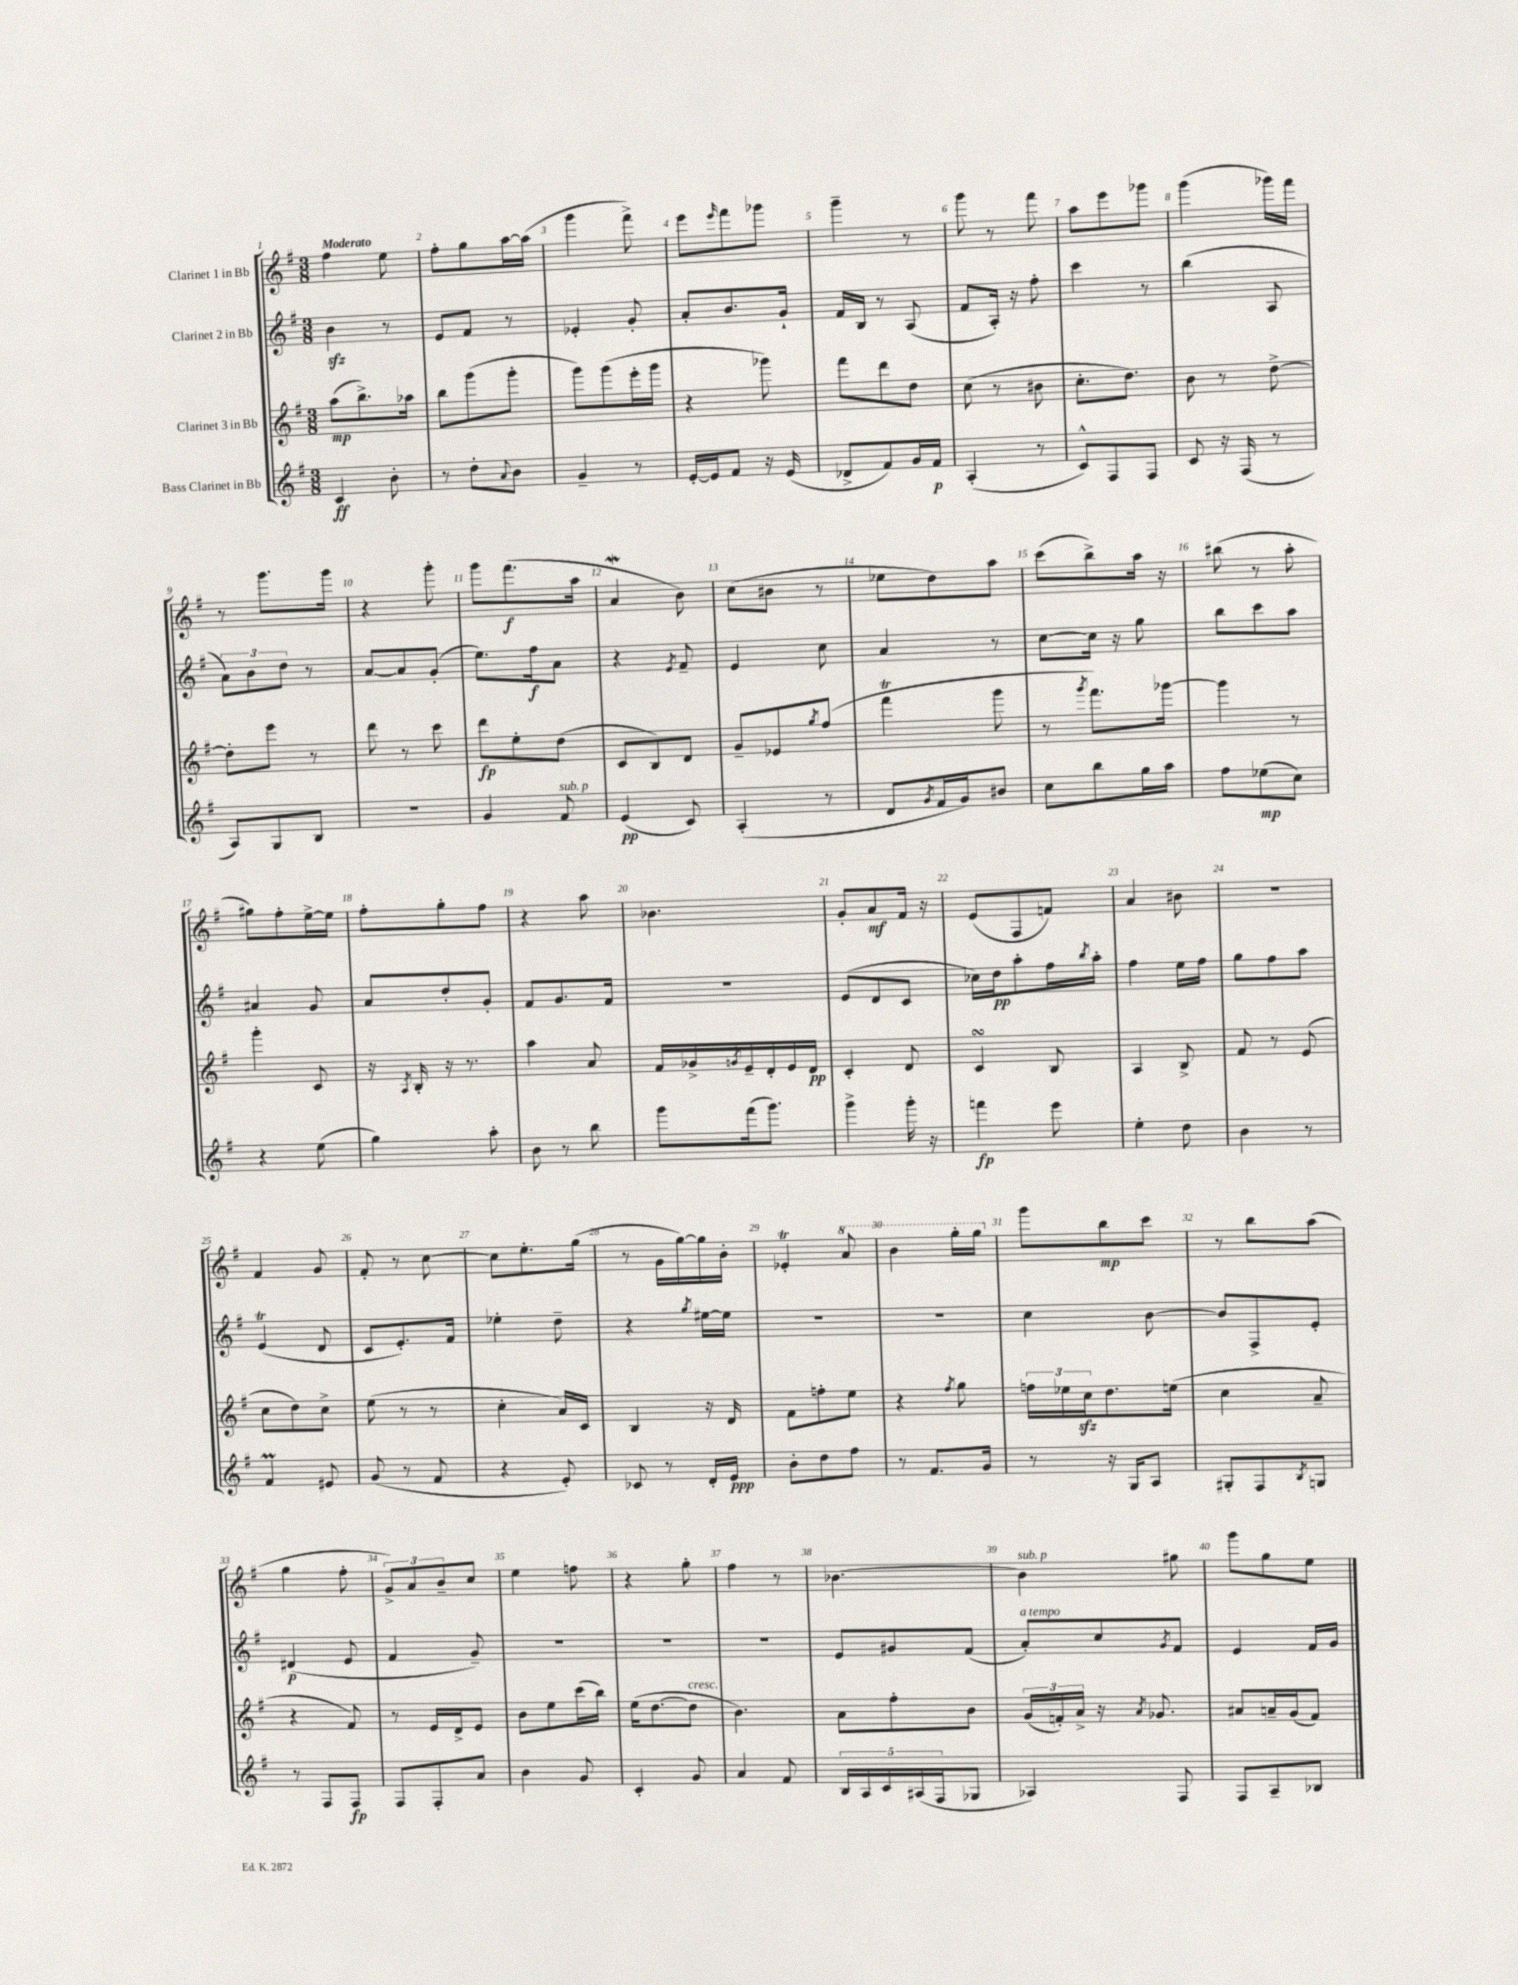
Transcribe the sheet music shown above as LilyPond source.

<<
\new StaffGroup <<
\new Staff = "s0" \with { instrumentName = "Clarinet 1 in Bb" } {
    \clef treble \key g \major \numericTimeSignature \time 3/8 \tempo "Moderato"
    fis''4 e''8 |
    fis''8-. g''8 a''16~ a''16( |
    g'''4 fis'''8->) |
    e'''8 \grace { e'''16 } fis'''8 ges'''8 |
    g'''4-- r8 |
    g'''8 r8 fis'''8 |
    a''8 e'''8 ges'''8 |
    g'''4( ges'''16) fis'''16 |
    r8 g'''8. g'''16 |
    r4 g'''8-. |
    g'''8 fis'''8.\f( a''16 |
    a'4\mordent b'8) |
    c''8( bis'8 r8 |
    ees''8 d''8) a''8 |
    c'''8( b''8->) a''16 r16 |
    bis''8( r8 a''8-. |
    gis''8) fis''8-. e''16~-> e''16 |
    fis''8-. g''8-. fis''8 |
    r4 a''8 |
    bes'4. |
    g'8-. a'8\mf fis'16 r16 |
    e'8( fis8 f'8) |
    a'4 bis'8 |
    R4. |
    fis'4 g'8 |
    fis'8-. r8 c''8~ |
    c''8 e''8.-. g''16( |
    r8 g'16 g''16~) g''16 b'16-. |
    ees'4-.\trill \ottava #1 a''8 |
    b''4 g'''16-. g'''16 \ottava #0 |
    g'''8 b''8\mp c'''8 |
    r8 b''8 a''8( |
    g''4 fis''8-. |
    \tuplet 3/2 { g'8->) a'8 b'8-- } c''8 |
    e''4 f''8 |
    r4 g''8-. |
    fis''4 r8 |
    bes'4.~ |
    bes'4^\markup { \italic "sub. p" } gis''8 |
    g'''8 g''8 e''8 \bar "|." |
}
\new Staff = "s1" \with { instrumentName = "Clarinet 2 in Bb" } {
    \clef treble \key g \major \numericTimeSignature \time 3/8
    b'4\sfz r8 |
    e'8 fis'8 r8 |
    ees'4-. g'8-. |
    a'8-. b'8. g'16-! |
    fis'16 b16 r8 a8( |
    fis'8 a16-.) r16 fis''8-. |
    c'''4 r8 |
    b''4( a8 |
    \tuplet 3/2 { a'8) b'8 d''8 } r8 |
    a'8~ a'8 g'8-.( |
    e''8.) fis''16\f a'8 |
    r4 \acciaccatura { e'8 } fis'8-- |
    e'4 c''8 |
    a'4 r8 |
    c''8~ c''16 r16 g''8 |
    b''8 c'''8 a''8 |
    ais'4 g'8 |
    a'8 d''8-. g'8-. |
    fis'8 g'8. fis'16 |
    R4. |
    e'8( d'8 c'8 |
    ces''16) d''16\pp a''8-. fis''16 \acciaccatura { b''8 } a''16-. |
    fis''4 e''16 fis''16 |
    g''8 fis''8 a''8 |
    e'4\trill( d'8 |
    c'8 e'8.-.) fis'16 |
    ees''4-. d''8-- |
    r4 \acciaccatura { g''8 } eis''16~ eis''16 |
    R4. |
    R4. |
    c''4 b'8~ |
    b'8 fis8-> e'8-. |
    dis'4\p( e'8 |
    fis'4 g'8--) |
    R4. |
    R4. |
    R4. |
    e'8 gis'8 fis'8( |
    a'8-.^\markup { \italic "a tempo" }) c''8 \acciaccatura { g'8 } fis'8 |
    e'4 fis'16 g'16 \bar "|." |
}
\new Staff = "s2" \with { instrumentName = "Clarinet 3 in Bb" } {
    \clef treble \key g \major \numericTimeSignature \time 3/8
    a''8\mp( b''8.->) aes''16 |
    b''8 g'''8( g'''8-. |
    g'''8) g'''8( e'''16-. g'''16 |
    r4 ges'''8) |
    fis'''8 d'''8 d''8 |
    c''8( r8 bis'8 |
    c''8.-. d''8.) |
    b'8 r8 d''8~-> |
    d''8-. e'''8 r8 |
    d'''8 r8 c'''8 |
    d'''8\fp e''8-. d''8( |
    c'8 b8) d'8 |
    g'8-- ees'8 \acciaccatura { g''8 } fis''8( |
    fis'''4\trill g'''8 |
    r8 \acciaccatura { g'''8 } fis'''8.) ges'''16~ |
    ges'''4 r8 |
    g'''4-. c'8 |
    r16 \acciaccatura { a8 } b16-. r16 r8. |
    a''4 a'8 |
    fis'16 ges'16-> \acciaccatura { g'8 } e'16-- d'16-. e'16 d'16\pp |
    c'4-. d'8 |
    c'4\turn b8 |
    a4 b8-> |
    fis'8 r8 e'8( |
    c''8 d''8) c''8-> |
    e''8( r8 r8 |
    c''4-. a'16) c'16 |
    b4 r16 d'16 |
    fis'8 f''8-. e''8 |
    r4 \acciaccatura { fis''8 } g''8 |
    \tuplet 3/2 { f''16 ees''16 c''16\sfz } d''8. e''16( |
    c''4 a'8-- |
    r4 fis'8) |
    r8 e'16 d'16-> e'8 |
    b'8 e''8 c'''16( b''16) |
    e''16( d''8.~ d''8^\markup { \italic "cresc." } |
    b'4.) |
    a'8 fis''8-. b'8 |
    \tuplet 3/2 { g'16( f'16-.) a'16-> } r16 \acciaccatura { a'8 } ges'8. |
    ais'8 a'16-- g'16( fis'8) \bar "|." |
}
\new Staff = "s3" \with { instrumentName = "Bass Clarinet in Bb" } {
    \clef treble \key g \major \numericTimeSignature \time 3/8
    c'4\ff b'8-. |
    r8 d''8-. \appoggiatura { a'8 } b'8 |
    g'4-- r8 |
    e'16~-. e'16 fis'8 r16 e'16( |
    des'8-> fis'8) g'16 fis'16\p |
    a4-.( r8 |
    c'8-^) fis8 fis8 |
    c'8 r16 fis16( r8 |
    a8) g8 b8 |
    R4. |
    g'4 fis'8^\markup { \italic "sub. p" } |
    e'4\pp( c'8) |
    a4-.( r8 |
    d'8 \acciaccatura { g'8 } fis'16 g'16) bis'8 |
    c''8 b''8 g''16 a''16 |
    fis''8 ees''8\mp( c''8) |
    r4 e''8( |
    g''4) a''8-. |
    b'8 r8 b''8 |
    g'''8 fis'''16( g'''8.) |
    g'''4-> g'''16-. r16 |
    f'''4\fp e'''8 |
    e''4-. d''8 |
    b'4 r8 |
    fis'4\prall eis'8 |
    g'8( r8 fis'8 |
    r4 e'8-.) |
    ces'8 r8 d'16-. e'16\ppp |
    b'8-. d''8 fis''8 |
    r8 fis'8. g'16 |
    r8 r16 g16 a8 |
    gis8-. fis8 \acciaccatura { b8 } g8 |
    r8 fis8 fis8\fp |
    fis8 fis8-. a'8 |
    b'4 g'8 |
    c'4-. g'8 |
    a'4 fis'8 |
    \tuplet 5/4 { b16 a16 c'16 ais16( fis16 } ges8 |
    aes4) fis8 |
    fis8 a8-- bes8 \bar "|." |
}
>>
>>
\layout { \context { \Score \override BarNumber.break-visibility = ##(#f #t #t) barNumberVisibility = #all-bar-numbers-visible } }
